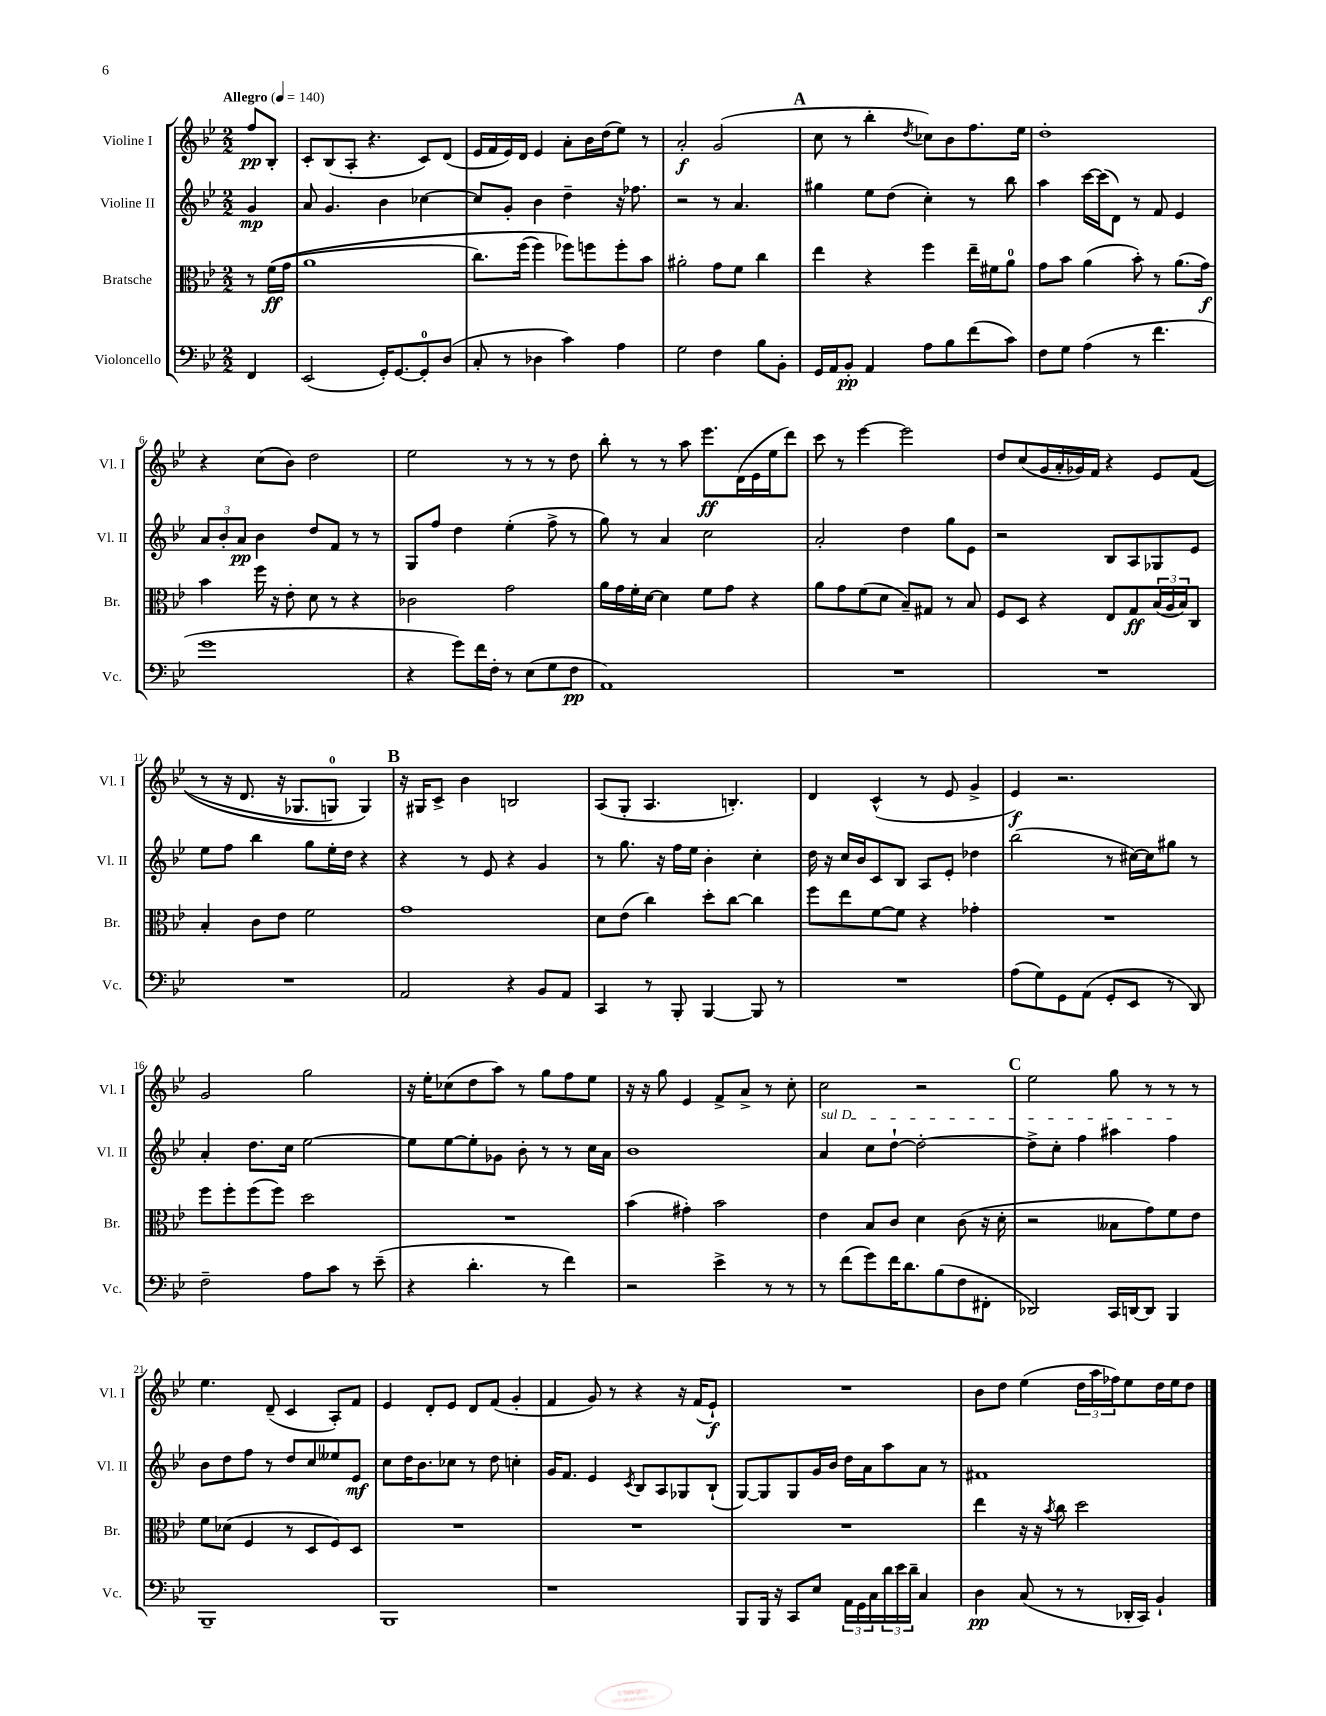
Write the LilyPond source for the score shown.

<<
\new StaffGroup <<
\new Staff = "s0" \with { instrumentName = "Violine I" shortInstrumentName = "Vl. I" } {
    \clef treble \key bes \major \numericTimeSignature \time 2/2 \partial 4 \tempo "Allegro" 4 = 140
    f''8\pp bes8-. |
    c'8-. bes8( a8-. r4. c'8) d'8( |
    ees'16 f'16 ees'16) d'16 ees'4 a'8-. bes'16 d''16( ees''8) r8 |
    a'2-.\f g'2( |
    \mark \markup { \bold "A" } c''8 r8 bes''4-. \acciaccatura { d''8 } ces''8) bes'8 f''8. ees''16 |
    d''1-. |
    r4 c''8( bes'8) d''2 |
    ees''2 r8 r8 r8 d''8 |
    bes''8-. r8 r8 a''8 ees'''8.\ff d'16( ees'16 ees''16 d'''8) |
    c'''8 r8 ees'''4~ ees'''2 |
    d''8 c''8( g'16 a'16-. ges'16) f'16 r4 ees'8 f'8(\( |
    r8 r16 d'8. r16 ges8. g8-0) g4\) |
    \mark \markup { \bold "B" } r16 gis16 c'8-> bes'4 b2 |
    a8( g8-. a4. b4.-.) |
    d'4 c'4-^( r8 ees'8 g'4-> |
    ees'4\f) r2. |
    g'2 g''2 |
    r16 ees''16-. ces''8( d''8 a''8) r8 g''8 f''8 ees''8 |
    r16 r16 g''8 ees'4 f'8-> a'8-> r8 c''8-. |
    c''2 r2 |
    \mark \markup { \bold "C" } ees''2 g''8 r8 r8 r8 |
    ees''4. d'8--( c'4 a8-.) f'8 |
    ees'4 d'8-. ees'8 d'8 f'8( g'4-. |
    f'4 g'8) r8 r4 r16 f'16( ees'8-!\f) |
    R1 |
    bes'8 d''8 ees''4( \tuplet 3/2 { d''16 a''16 fes''16) } ees''8 d''16 ees''16 d''8 \bar "|." |
}
\new Staff = "s1" \with { instrumentName = "Violine II" shortInstrumentName = "Vl. II" } {
    \clef treble \key bes \major \numericTimeSignature \time 2/2 \partial 4
    g'4\mp |
    a'8 g'4. bes'4 ces''4~ |
    ces''8 g'8-. bes'4 d''4-- r16 fes''8. |
    r2 r8 a'4. |
    \mark \markup { \bold "A" } gis''4 ees''8 d''8( c''4-.) r8 bes''8 |
    a''4 c'''16~ c'''16( d'8) r8 f'8 ees'4 |
    \tuplet 3/2 { a'8 bes'8-. a'8\pp } bes'4 d''8 f'8 r8 r8 |
    g8 f''8 d''4 ees''4-.( f''8-> r8 |
    g''8) r8 a'4 c''2 |
    a'2-. d''4 g''8 ees'8 |
    r2 bes8 a8 ges8 ees'8 |
    ees''8 f''8 bes''4 g''8 ees''16-. d''16 r4 |
    \mark \markup { \bold "B" } r4 r8 ees'8 r4 g'4 |
    r8 g''8. r16 f''16 ees''16 bes'4-. c''4-. |
    d''16 r16 c''16 bes'16 c'8 bes8 a8 ees'8-. des''4 |
    bes''2( r8 cis''16~) cis''16 gis''8 r8 |
    a'4-. d''8. c''16 ees''2~ |
    ees''8 ees''8~ ees''8-. ges'8 bes'8-. r8 r8 c''16 a'16 |
    bes'1 |
    \once \override TextSpanner.bound-details.left.text = \markup { \italic "sul D" } a'4\startTextSpan c''8 d''8~-! d''2~-. |
    \mark \markup { \bold "C" } d''8-> c''8-. f''4 ais''4 f''4\stopTextSpan |
    bes'8 d''8 f''8 r8 d''8 c''8 eeses''8 ees'8\mf |
    c''8 d''16 bes'8. ces''8 r8 d''8 c''4-. |
    g'16 f'8. ees'4 \acciaccatura { c'8 } bes8 a8 ges8 bes8-!( |
    g8~) g8 g8 g'16 bes'16 d''16 a'16 a''8 a'8 r8 |
    fis'1 \bar "|." |
}
\new Staff = "s2" \with { instrumentName = "Bratsche" shortInstrumentName = "Br." } {
    \clef alto \key bes \major \numericTimeSignature \time 2/2 \partial 4
    r8 f'16\ff(\( g'16 |
    a'1 |
    c''8.) f''16( f''4) fes''8\) f''8 f''8-. bes'8 |
    ais'2-. g'8 f'8 c''4 |
    \mark \markup { \bold "A" } ees''4 r4 f''4 ees''16-- fis'16 a'8-0 |
    g'8 bes'8 a'4( bes'8-.) r8 a'8.( g'16\f) |
    bes'4 f''16 r16 ees'8-. d'8 r8 r4 |
    ces'2 g'2 |
    a'16 g'16 f'16-. d'16~ d'4 f'8 g'8 r4 |
    a'8 g'8 f'8( d'8 bes8--) gis8 r8 bes8 |
    f8 d8 r4 ees8 g8\ff \tuplet 3/2 { bes16( a16 bes16) } c8 |
    bes4-. c'8 ees'8 f'2 |
    \mark \markup { \bold "B" } g'1 |
    d'8 ees'8( c''4) d''8-. c''8~ c''4 |
    f''8 ees''8 f'8~ f'8 r4 ges'4-. |
    R1 |
    f''8 f''8-. f''8( f''8) d''2 |
    R1 |
    bes'4( gis'4-.) bes'2 |
    ees'4 bes8 c'8 d'4 c'8( r16 d'16-. |
    \mark \markup { \bold "C" } r2 beses8 g'8) f'8 ees'8 |
    f'8 des'8( f4 r8 d8 f8) d8 |
    R1 |
    R1 |
    R1 |
    ees''4 r16 r16 \acciaccatura { bes'8 } c''8 d''2 \bar "|." |
}
\new Staff = "s3" \with { instrumentName = "Violoncello" shortInstrumentName = "Vc." } {
    \clef bass \key bes \major \numericTimeSignature \time 2/2 \partial 4
    f,4 |
    ees,2( g,16-.) g,8.~ g,8-0-. d8( |
    c8-. r8 des4 c'4) a4 |
    g2 f4 bes8 bes,8-. |
    \mark \markup { \bold "A" } g,16 a,16 bes,8-.\pp a,4 a8 bes8 f'8( c'8) |
    f8 g8 a4( r8 f'4. |
    g'1 |
    r4 g'8) f'16 f16-. r8 ees8( g8 f8\pp |
    a,1) |
    R1 |
    R1 |
    R1 |
    \mark \markup { \bold "B" } a,2 r4 bes,8 a,8 |
    c,4 r8 bes,,8-. bes,,4~ bes,,8 r8 |
    R1 |
    a8( g8) g,8 a,8( g,8-. ees,8 r8 d,8) |
    f2-- a8 c'8 r8 ees'8--( |
    r4 d'4.-. r8 f'4) |
    r2 ees'4-> r8 r8 |
    r8 f'8( g'8) f'16 d'8. bes8( f8 fis,8-. |
    \mark \markup { \bold "C" } des,2) c,16 d,16~ d,8 bes,,4 |
    bes,,1-- |
    bes,,1 |
    r1 |
    bes,,8 bes,,16 r16 c,8 ees8 \tuplet 3/2 { a,16 g,16 c16 } \tuplet 3/2 { d'16 ees'16 d'16-- } c4 |
    d4\pp c8( r8 r8 des,16-. c,16) bes,4-! \bar "|." |
}
>>
>>
